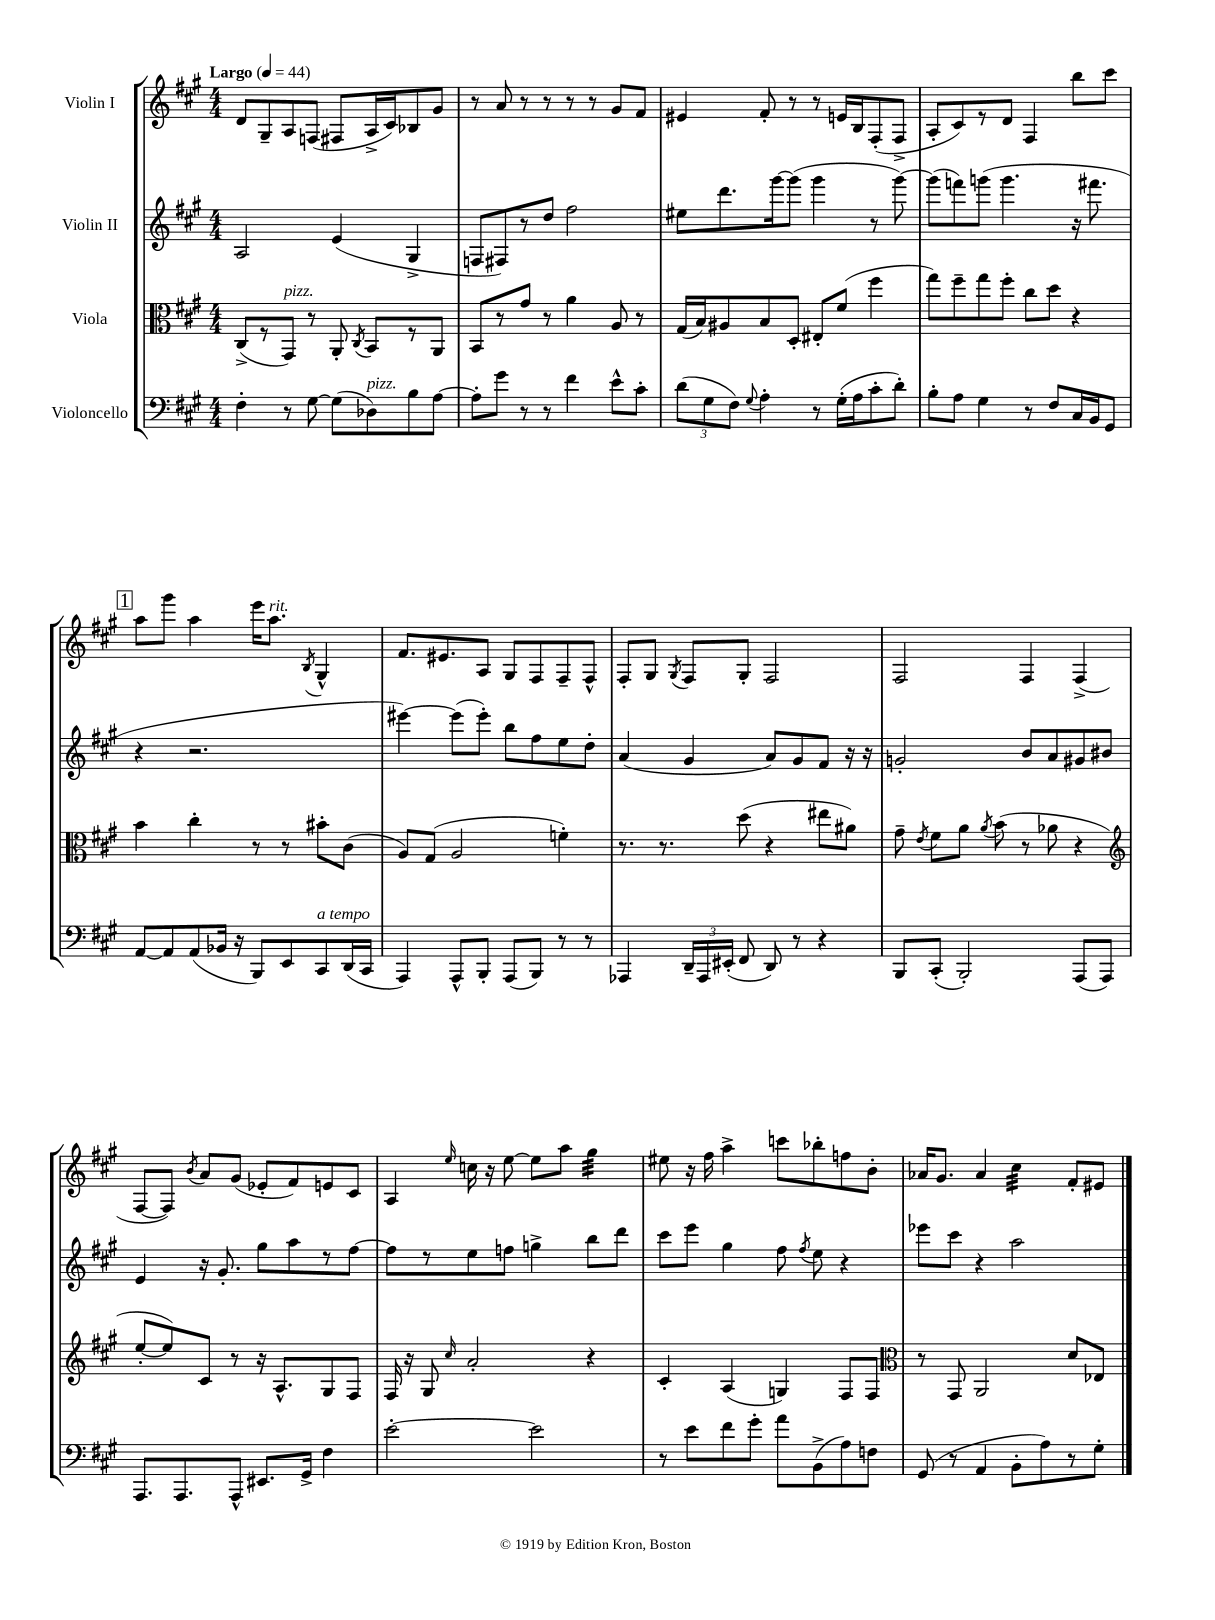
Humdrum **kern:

**kern	**kern	**kern	**kern
*staff4	*staff3	*staff2	*staff1
*clefF4	*clefC3	*clefG2	*clefG2
*k[f#c#g#]	*k[f#c#g#]	*k[f#c#g#]	*k[f#c#g#]
*M4/4	*M4/4	*M4/4	*M4/4
*MM44	*MM44	*MM44	*MM44
4F#'\	(8C#^/L	2A/	8d/L
.	8r	.	8G#~/
8r	8GG#/J)	.	8A/
[8G#\	8r	.	(8F/J
(8G#\]L	8AA'/	(4e/	8F#/L
.	8qC#/	.	.
8D-\)	8BB/L	.	16A^/L
.	.	.	16c#/J)
8B\	8r	4G#^/	8B-/
[8A\J	8AA/J	.	8g#/J
=	=	=	=
8A'\]L	8BB/L	8F/L	8r
8g#\J	8r	8F#/)	8a/
8r	8g#/J	8r	8r
8r	8r	8dd/J	8r
4f#\	4a\	2ff#\	8r
.	.	.	8r
8e^^\L	8A/	.	8g#/L
8c#'\J	8r	.	8f#/J
=	=	=	=
(12d\L	(16G#/LL	8ee#\L	4e#/
.	16B/J)	.	.
12G#\	.	.	.
.	8A#/	8.ddd\	.
12F#\J)	.	.	.
8qqG#/	.	.	.
4A'\	8B/	.	8f#'/
.	.	[16ggg#\k	.
.	8D'/J	(8ggg#\]J	8r
8r	8E#'/L	4ggg#\	8r
(16G#'\LL	(8f#/J	.	16e/LL
16A\J	.	.	16B/J
8c#'\	4ff#\	8r	(8F#'/
8d'\J)	.	[8ggg#\)	8F#^/J
=	=	=	=
8B'\L	8gg#\L)	(8ggg#\]L	8A'/L
8A\J	8ff#~\	8fff\)	8c#/)
4G#\	8gg#\	(8ggg\J	8r
.	8ff#'\J	4.ggg\	8d/J
8r	8cc#\L	.	4F#/
8F#/L	8dd\J	.	.
16C#/L	4r	16r	8bb\L
16BB/J	.	8.fff#\	.
8GG#/J	.	.	8ccc#\J
=	=	=	=
[8AA/L	4b\	4r	8aa\L
8AA/]	.	.	8ggg#\J
(8AA/	4cc#'\	2.r	4aa\
16BB-/Jk	.	.	.
16r	.	.	.
8BBB/L)	8r	.	16eee\LK
.	.	.	8.aa\J
8EE/	8r	.	.
.	.	.	8qB/
8CC#/	8b#'\L	.	4G#^^/
(16DD/L	(8c#\J	.	.
16CC#/JJ	.	.	.
=	=	=	=
4AAA/)	8A/L)	[4eee#\)	8.f#/L
.	(8G#/J	.	.
.	.	.	8.e#/
8AAA^^/L	2A/	(8eee#\]L	.
8BBB'/J	.	8eee#'\J)	8A/J
(8AAA/L	.	8bb\L	8G#/L
8BBB/J)	.	8ff#\	8F#/
8r	4f'\)	8ee\	8F#~/
8r	.	8dd'\J	8F#^^/J
=	=	=	=
4AAA-/	8.r	(4a/	8F#'/L
.	.	.	8G#/J
.	8.r	.	.
.	.	.	8qG#/
24DD~/LL	.	4g#/	8F#/L
24AAA-/	.	.	.
(24EE#'/JJ	.	.	.
8FF#/	(8dd\	.	8G#'/J
8DD/)	4r	8a/L)	2F#/
8r	.	8g#/	.
4r	8ee#\L	8f#/J	.
.	8a#\J)	16r	.
.	.	16r	.
=	=	=	=
8BBB/L	8g#~\	2g'/	2F#/
.	8qe/	.	.
(8CC#'/J	8f#\L	.	.
2BBB'/)	8a\J	.	.
.	8qa/	.	.
.	(8b\	.	.
.	8r	8b/L	4F#/
.	8a-\	8a/	.
(8AAA/L	4r	8g#/	(4F#^/
8AAA/J)	.	8b#/J	.
=	=	=	=
*	*clefG2	*	*
8.AAA/L	[8ee'/L	4e/	[8F#/L
.	8ee/])	.	8F#/]J)
8.AAA/	.	.	.
.	.	.	8qb/
.	8c#/J	16r	8a/L
.	.	8.g#'/	.
8AAA^^/J	8r	.	(8g#/J
8.EE#/L	16r	8gg#\L	8e-'/L
.	8.A^^/L	.	.
.	.	8aa\	8f#/)
16GG#^/Jk	.	.	.
4F#\	8G#/	8r	8e/
.	8F#/J	[8ff#\J	8c#/J
=	=	=	=
[2e'\	16F#/	8ff#\]L	4A/
.	16r	.	.
.	8G#/	8r	.
.	16qqcc#/	.	16qqee/
.	2a'/	8ee\	16cc\
.	.	.	16r
.	.	8ff\J	[8ee\
2e\]	.	4gg^\	8ee\]L
.	.	.	8aa\J
.	4r	8bb\L	4gg#\
.	.	8ddd\J	.
=	=	=	=
8r	4c#'/	8ccc#\L	8ee#\
8e\L	.	8eee\J	16r
.	.	.	16ff#\
8f#\	(4A/	4gg#\	4aa^\
8g#'\J	.	.	.
8a\L	4G/)	8ff#\	8ccc\L
.	.	8qff#/	.
(8BB^\	.	8ee\	8bb-'\
8A\)	8F#/L	4r	8ff\
8F\J	8F#/J	.	8b'\J
=	=	=	=
*	*clefC3	*	*
(8GG#/	8r	8eee-\L	16a-/LK
.	.	.	8.g#/J
8r	8GG#/	8ccc#\J	.
4AA/	2AA/	4r	4a-/
8BB'\L	.	2aa\	4cc#\
8A\)	.	.	.
8r	8d/L	.	8f#'/L
8G#'\J	8E-/J	.	8e#/J
==	==	==	==
*-	*-	*-	*-
